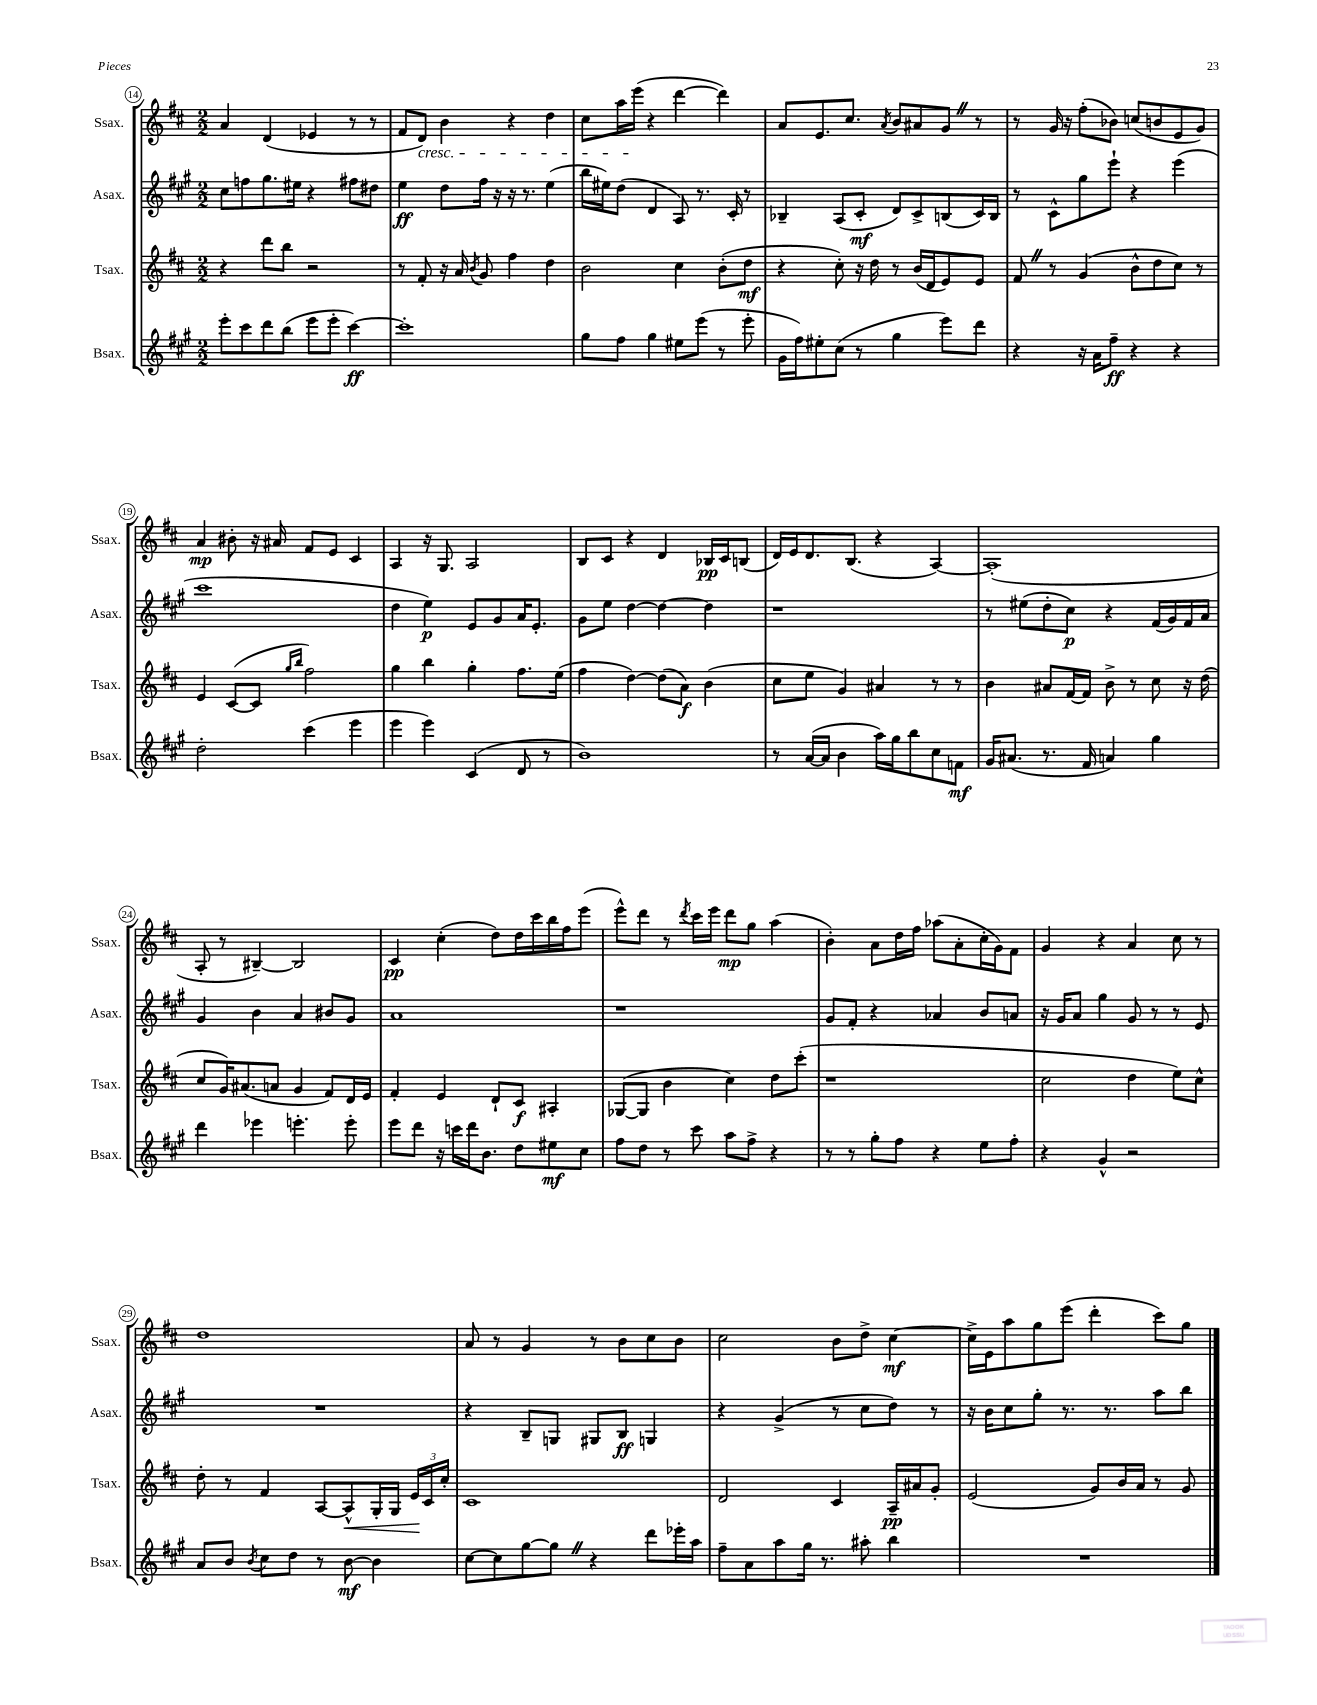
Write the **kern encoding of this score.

**kern	**kern	**kern	**kern
*staff4	*staff3	*staff2	*staff1
*clefG2	*clefG2	*clefG2	*clefG2
*k[f#c#g#]	*k[f#c#]	*k[f#c#g#]	*k[f#c#]
*M2/2	*M2/2	*M2/2	*M2/2
8eee'	4r	8cc#	4a
8ccc#	.	8ff	.
8ddd	8ddd	8.gg#	(4d
(8bb	8bb	.	.
.	.	16ee#	.
8eee	2r	4r	4e-
8eee'	.	.	.
[4ccc#)	.	8ff#	8r
.	.	8dd#	8r
=	=	=	=
1ccc#']	8r	4ee	8f#
.	8f#'	.	8d)
.	16r	8dd	4b
.	16a	.	.
.	8qb	.	.
.	8g	16ff#	.
.	.	16r	.
.	4ff#	16r	4r
.	.	8.r	.
.	4dd	(4ee	4dd
=	=	=	=
8gg#	2b	16bb	8cc#
.	.	16ee#)	.
8ff#	.	(8dd	16aa
.	.	.	(16eee
4gg#	.	4d	4r
8ee#	4cc#	8A)	[4ddd
(8eee	.	8.r	.
8r	(8b'	.	4ddd])
.	.	16c#'	.
8eee'	8dd	8r	.
=	=	=	=
16g#	4r	4B-~	8a
16ff#)	.	.	.
8ee#'	.	.	8.e
(8cc#	8cc#')	(8A	.
.	.	.	8.cc#
8r	16r	8c#'	.
.	16dd	.	.
.	.	.	8qa
4gg#	8r	8d)	8b
.	(16b	8c#^	8a#
.	16d	.	.
8eee)	8e)	(8B	8g
8ddd	8e	16c#)	8r
.	.	16B	.
=	=	=	=
4r	8f#	8r	8r
.	8r	8c#^^	16g
.	.	.	16r
16r	(4g	8gg#	(8ff#'
16a	.	.	.
8ff#~	.	8eee`	8b-)
4r	8b^^	4r	(8cc
.	8dd	.	8b
4r	8cc#)	(4eee	8e
.	8r	.	8g)
=	=	=	=
2dd'	4e	1ccc#	4a
.	([8c#	.	8b#'
.	8c#]	.	16r
.	.	.	16a#
.	16qqgg	.	.
.	16qqbb	.	.
(4ccc#	2ff#)	.	8f#
.	.	.	8e
4eee	.	.	4c#
=	=	=	=
4eee	4gg	4dd	4A
4eee)	4bb	4ee)	16r
.	.	.	8.G
(4c#	4gg'	8e	2A
.	.	8g#	.
8d	8.ff#	16a	.
.	.	8.e'	.
8r	.	.	.
.	(16ee	.	.
=	=	=	=
1b)	4ff#	8g#	8B
.	.	8ee	8c#
.	[4dd)	[4dd	4r
.	(8dd]	4dd_	4d
.	8a)	.	.
.	(4b	4dd]	16B-
.	.	.	16c#
.	.	.	(8B
=	=	=	=
8r	8cc#	1r	16d)
.	.	.	16e
([16a	8ee	.	8.d
16a]	.	.	.
4b	4g)	.	.
.	.	.	(8.B
16aa)	4a#	.	4r
16gg#	.	.	.
8bb	.	.	.
8cc#	8r	.	[4A)
8f	8r	.	.
=	=	=	=
16g#	4b	8r	(1A']
(8.a#	.	.	.
.	.	(8ee#	.
8.r	8a#	8dd'	.
.	[16f#	8cc#)	.
16f#	16f#]	.	.
4a)	8b^	4r	.
.	8r	.	.
4gg#	8cc#	(16f#	.
.	.	16g#)	.
.	16r	16f#	.
.	(16dd	16a	.
=	=	=	=
4ddd	8cc#	4g#	8A'
.	16g)	.	8r
.	(8.a#	.	.
4eee-	.	4b	[4B#~)
.	8a	.	.
4.eee'	4g	4a	2B#]
.	8f#)	8b#	.
8eee'	16d	8g#	.
.	16e	.	.
=	=	=	=
8eee	4f#'	1a	4c#
8ddd	.	.	.
16r	4e	.	(4cc#'
16ccc	.	.	.
16ddd	.	.	.
8.b	.	.	.
.	8d`	.	8dd)
8dd	8c#	.	16dd
.	.	.	16ccc#
8ee#	4A#'	.	16bb
.	.	.	16ff#
8cc#	.	.	(8eee
=	=	=	=
8ff#	([8G-	1r	8eee^^)
8dd	8G-]	.	8ddd
8r	4b	.	8r
.	.	.	8qddd
8ccc#	.	.	16ccc#
.	.	.	16eee
8aa	4cc#)	.	8ddd
8ff#^	.	.	8gg
4r	8dd	.	(4aa
.	(8ccc#'	.	.
=	=	=	=
8r	1r	8g#	4b')
8r	.	8f#'	.
8gg#'	.	4r	8a
8ff#	.	.	16dd
.	.	.	16ff#
4r	.	4a-	(8aa-
.	.	.	8a'
8ee	.	8b	16cc#'
.	.	.	16g)
8ff#'	.	8a	8f#
=	=	=	=
4r	2cc#	16r	4g
.	.	16g#	.
.	.	8a	.
4g#^^	.	4gg#	4r
2r	4dd	8g#	4a
.	.	8r	.
.	8ee)	8r	8cc#
.	8cc#^^	8e	8r
=	=	=	=
8a	8dd'	1r	1dd
8b	8r	.	.
8qb	.	.	.
8cc#	4f#	.	.
8dd	.	.	.
8r	[8A	.	.
[8b	8A^^]	.	.
4b]	16G'	.	.
.	16G	.	.
.	24e	.	.
.	24c#	.	.
.	24cc#'	.	.
=	=	=	=
[8cc#	1c#	4r	8a
8cc#]	.	.	8r
[8gg#	.	8B~	4g
8gg#]	.	8G	.
4r	.	8G#	8r
.	.	8B	8b
8ddd	.	4G	8cc#
16eee-'	.	.	8b
16aa	.	.	.
=	=	=	=
8ff#~	2d	4r	2cc#
8a	.	.	.
8aa	.	(4g#^	.
16gg#	.	.	.
8.r	.	.	.
.	4c#	8r	8b
8aa#'	.	8cc#	8dd^
4bb	16A~	8dd)	[4cc#
.	16a#	.	.
.	8g'	8r	.
=	=	=	=
1r	(2e	16r	16cc#^]
.	.	16b	16e
.	.	8cc#	8aa
.	.	8gg#'	8gg
.	.	8.r	(8eee
.	8g)	.	4ddd'
.	.	8.r	.
.	16b	.	.
.	16a	.	.
.	8r	8aa	8ccc#)
.	8g	8bb	8gg
==	==	==	==
*-	*-	*-	*-
